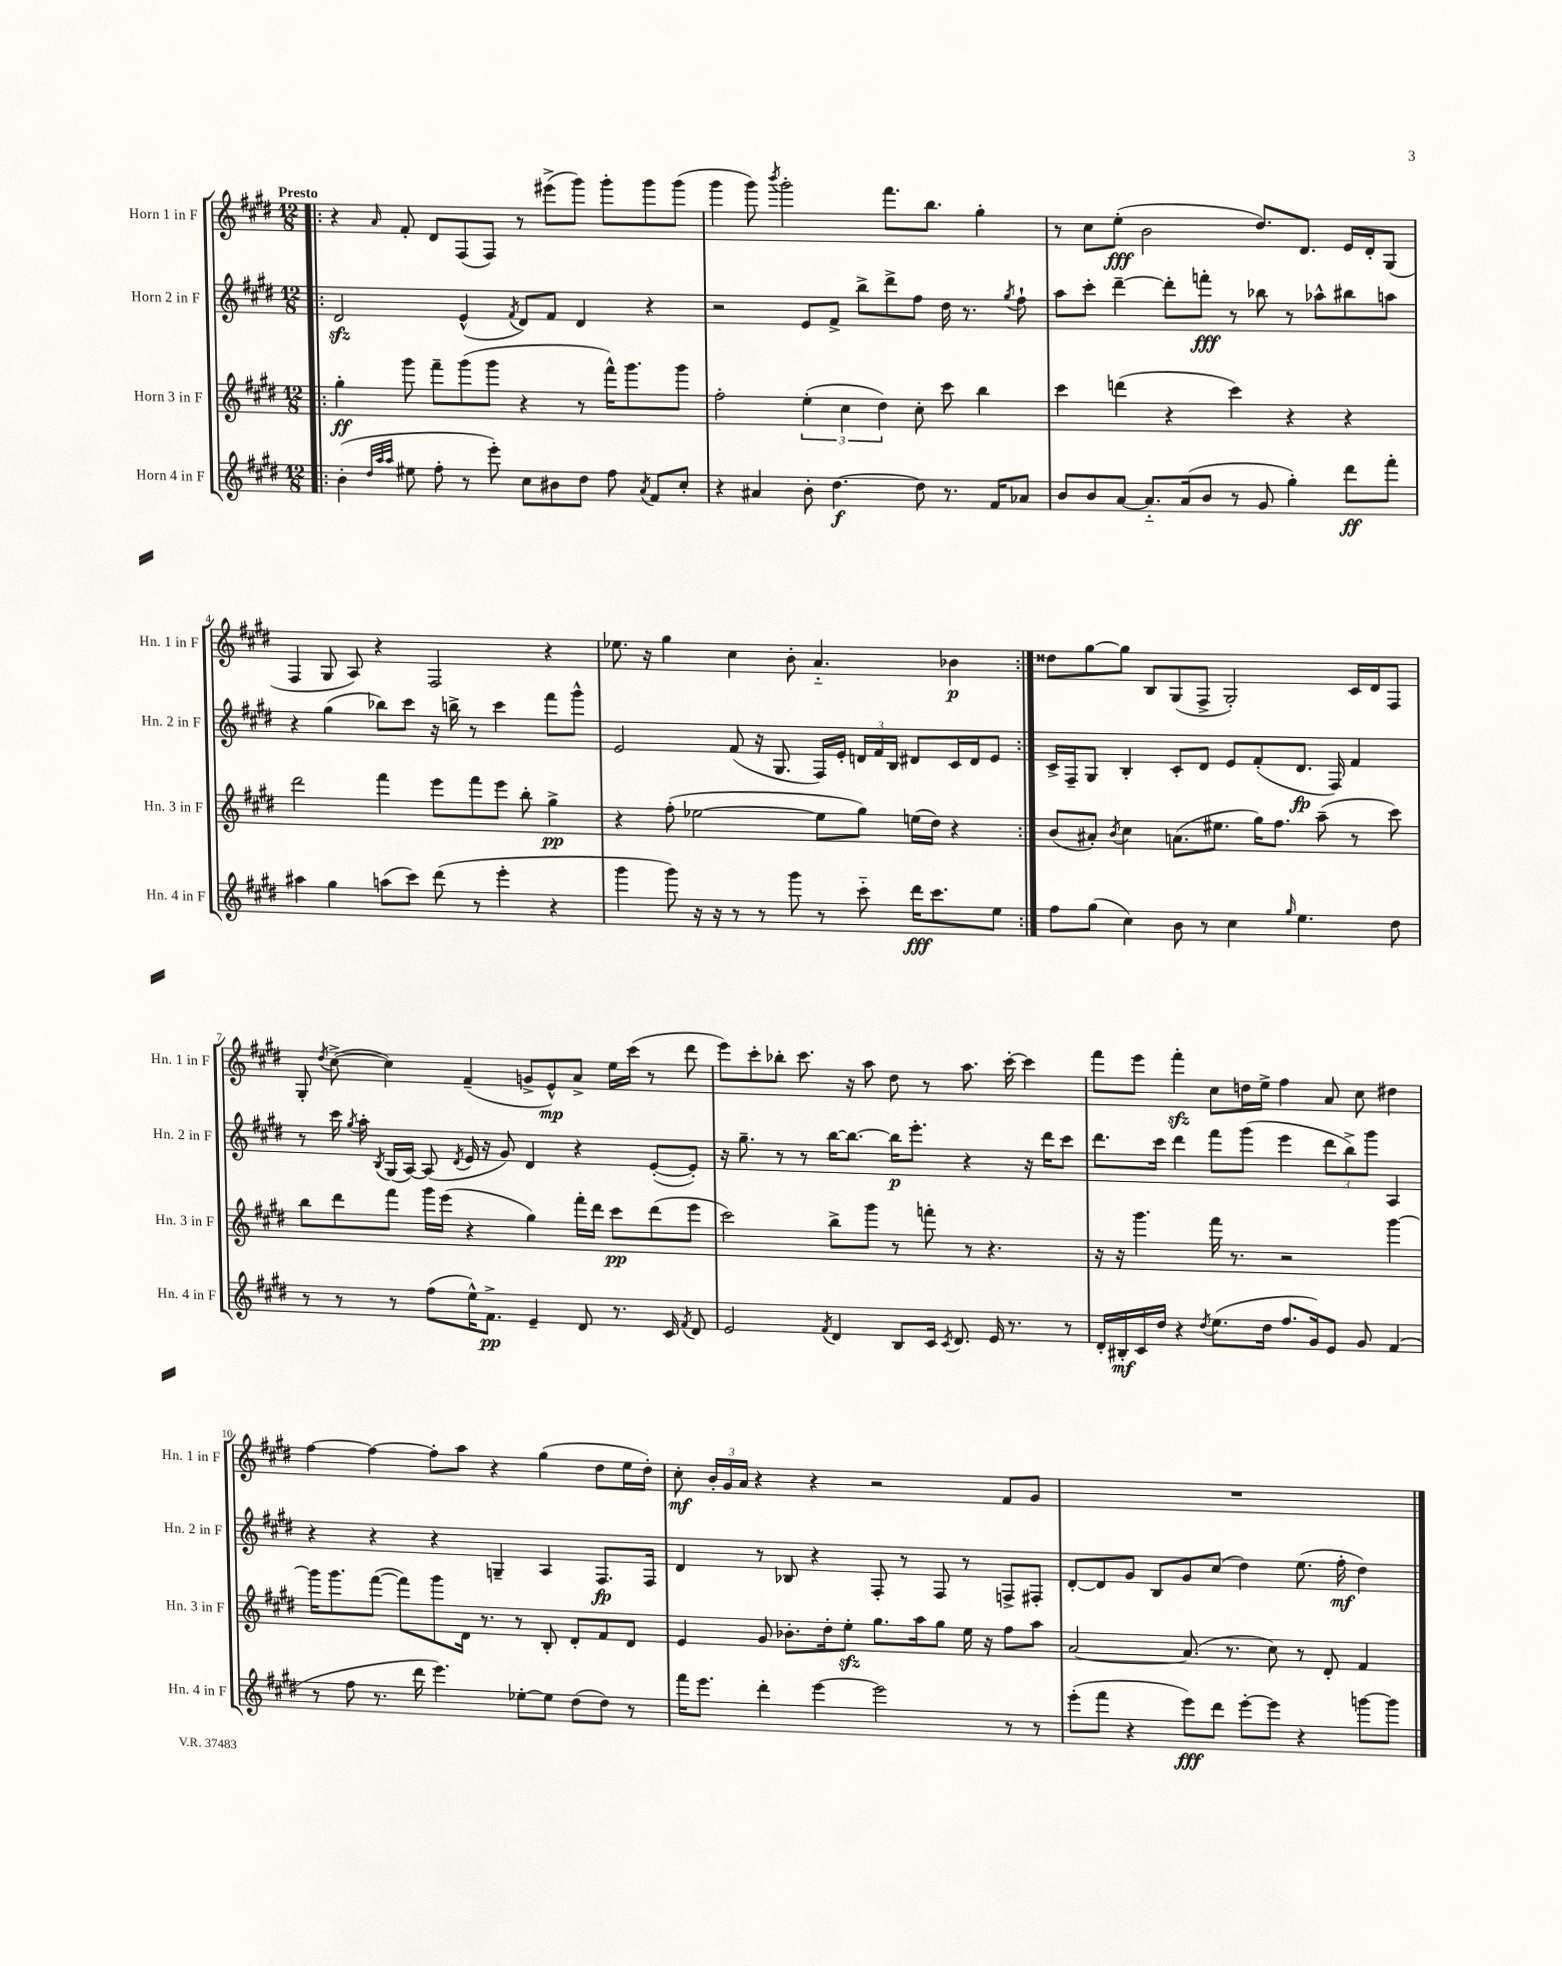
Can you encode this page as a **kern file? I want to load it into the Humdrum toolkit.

**kern	**dynam	**kern	**dynam	**kern	**dynam	**kern	**dynam
*part4	*part4	*part3	*part3	*part2	*part2	*part1	*part1
*staff4	*staff4	*staff3	*staff3	*staff2	*staff2	*staff1	*staff1
*I"Horn 4 in F	*	*I"Horn 3 in F	*	*I"Horn 2 in F	*	*I"Horn 1 in F	*
*I'Hn. 4 in F	*	*I'Hn. 3 in F	*	*I'Hn. 2 in F	*	*I'Hn. 1 in F	*
*clefG2	*	*clefG2	*	*clefG2	*	*clefG2	*
*k[f#c#g#d#]	*	*k[f#c#g#d#]	*	*k[f#c#g#d#]	*	*k[f#c#g#d#]	*
*M12/8	*	*M12/8	*	*M12/8	*	*M12/8	*
=1!|:	=1!|:	=1!|:	=1!|:	=1!|:	=1!|:	=1!|:	=1!|:
!	!	!	!	!	!	!LO:TX:a:B:t=Presto	!
(4b'\	.	4gg#'\	ff	2d#zz/	.	4r	.
32qqdd#/LLL	.	.	.	.	.	.	.
32qqaa/	.	.	.	.	.	.	.
32qqaa/JJJ	.	.	.	.	.	16qqa/	.
8ee#X\	.	8ggg#\	.	.	.	8f#'/	.
8ff#'\	.	8fff#~\L	.	.	.	8d#/L	.
8r	.	(8ggg#\	.	(4e^^/	.	(8F#/	.
8eee'\)	.	8ggg#\J	.	.	.	8F#/J)	.
.	.	.	.	8qf#/	.	.	.
8cc#\L	.	4r	.	8d#/L)	.	8r	.
8b#X\	.	.	.	8f#/J	.	(8eee#X^\L	.
8dd#\J	.	8r	.	4d#/	.	8ggg#\J)	.
8ff#\	.	16fff#^^\KL)	.	.	.	8ggg#'\L	.
.	.	8.ggg#\	.	.	.	.	.
8qa/	.	.	.	.	.	.	.
8f#/L	.	.	.	4r	.	8ggg#\	.
8cc#'/J	.	8ggg#\J	.	.	.	(8ggg#\J	.
=2	=2	=2	=2	=2	=2	=2	=2
4r	.	2ff#'\	.	2r	.	4ggg#\	.
4a#X/	.	.	.	.	.	8ggg#\)	.
.	.	.	.	.	.	8qbbb/	.
.	.	.	.	.	.	2ggg#'\	.
8b'\	.	(6ee'\	.	8e/L	.	.	.
[4.dd#\	f	.	.	8f#^/J	.	.	.
.	.	6cc#\	.	.	.	.	.
.	.	.	.	8bb^\L	.	.	.
.	.	6dd#\)	.	.	.	.	.
.	.	.	.	8ddd#^\	.	8.fff#\L	.
8dd#\]	.	8cc#'\	.	8ff#\J	.	.	.
.	.	.	.	.	.	8.bb\J	.
8.r	.	8ccc#\	.	16dd#\	.	.	.
.	.	.	.	8.r	.	.	.
.	.	4bb\	.	.	.	4gg#'\	.
16f#/KL	.	.	.	.	.	.	.
.	.	.	.	8qgg#/	.	.	.
8a-X/J	.	.	.	8ff#`\	.	.	.
=3	=3	=3	=3	=3	=3	=3	=3
8b/L	.	4ccc#\	.	8aa\L	.	8r	.
8b/	.	.	.	8ccc#'\J	.	8cc#\L	.
[8a/J	.	(4dddn\	.	[4ddd#~\	.	(8ee'\J	fff
8.a/L]	.	.	.	.	.	2b\	.
.	.	4r	.	8ddd#'\L]	.	.	.
(16a/k	.	.	.	.	.	.	.
8b/J	.	.	.	8fffn'\J	fff	.	.
8r	.	4ccc#\)	.	8r	.	.	.
8g#/	.	.	.	8bb-X\	.	8.dd#/L)	.
4gg#'\)	.	4r	.	8r	.	.	.
.	.	.	.	.	.	8.d#/J	.
.	.	.	.	8aa-X^^\L	.	.	.
8ddd#\L	ff	4r	.	8bb#X\	.	16e/LL	.
.	.	.	.	.	.	16d#'/J	.
8fff#'\J	.	.	.	8aan\J	.	(8G#/J	.
!!LO:LB:g=z
=4	=4	=4	=4	=4	=4	=4	=4
4aa#X\	.	2ddd#\	.	4r	.	4F#/	.
4gg#\	.	.	.	(4gg#\	.	8G#/	.
.	.	.	.	.	.	8A/)	.
(8aan\L	.	4fff#\	.	8bb-X\L)	.	4r	.
8ccc#\J)	.	.	.	8ccc#\J	.	.	.
(8ddd#\	.	8eee\L	.	16r	.	2F#/	.
.	.	.	.	16bbn^\	.	.	.
8r	.	8fff#\	.	8r	.	.	.
4eee'\	.	8eee\J	.	4ccc#\	.	.	.
.	.	8bb'\	.	.	.	.	.
4r	.	4gg#^\	pp	8fff#\L	.	4r	.
.	.	.	.	8ggg#^^\J	.	.	.
=5	=5	=5	=5	=5	=5	=5	=5
4ggg#\	.	4r	.	2e/	.	8.ee-X\	.
.	.	.	.	.	.	16r	.
8ggg#\)	.	(8ff#'\	.	.	.	4gg#\	.
16r	.	[2ee-X\	.	.	.	.	.
16r	.	.	.	.	.	.	.
8r	.	.	.	(8f#/	.	4cc#\	.
8r	.	.	.	16r	.	.	.
.	.	.	.	8.G#/	.	.	.
8ggg#\	.	.	.	.	.	8b'\	.
8r	.	8ee-\L]	.	16F#/LL)	.	4.a/	.
.	.	.	.	16e'/JJ	.	.	.
8ccc#\	.	8gg#\J)	.	24dn/LL	.	.	.
.	.	.	.	24f#/	.	.	.
.	.	.	.	24B/JJ	.	.	.
16ddd#\KL	fff	(16een\LL	.	8d#X/L	.	.	.
8.ccc#\	.	16dd#\JJ)	.	.	.	.	.
.	.	4r	.	16c#/L	.	4b-X\	p
.	.	.	.	16d#/J	.	.	.
8ee\J	.	.	.	8e/J	.	.	.
=6:|!	=6:|!	=6:|!	=6:|!	=6:|!	=6:|!	=6:|!	=6:|!
8ff#\L	.	(8b/L	.	16c#^/LL	.	8dd##X\L	.
.	.	.	.	16F#~/J	.	.	.
(8gg#\J	.	8a#X'/J)	.	8G#/J	.	[8gg#\	.
.	.	8qb/	.	.	.	.	.
4cc#\)	.	4cc#\	.	4B'/	.	8gg#\J]	.
.	.	.	.	.	.	8B/L	.
8b\	.	(8.an\L	.	8c#'/L	.	(8G#/	.
8r	.	.	.	8d#/J	.	8F#^/J	.
.	.	8.ee#X\J	.	.	.	.	.
4cc#\	.	.	.	8e/L	.	2G#'/)	.
.	.	16gg#\KL)	.	(8f#'/	.	.	.
.	.	8.ff#\J	.	.	.	.	.
16qqgg#/	.	.	.	.	.	.	.
4.ee\	.	.	.	8.d#/J	fp	.	.
.	.	(8aa~\	.	.	.	.	.
.	.	.	.	16F#/)	.	.	.
.	.	8r	.	4f#/	.	16c#/LL	.
.	.	.	.	.	.	16d#/J	.
8dd#\	.	8ccc#\)	.	.	.	8F#/J	.
!!LO:LB:g=z
=7	=7	=7	=7	=7	=7	=7	=7
8r	.	8bb\L	.	8r	.	8G#'/	.
.	.	.	.	.	.	8qdd#/	.
8r	.	8ddd#\	.	16ccc#\	.	([8cc#^\	.
.	.	.	.	8qgg#/	.	.	.
.	.	.	.	16aa'\	.	.	.
.	.	.	.	8qB/	.	.	.
8r	.	8fff#\J	.	(16G#/LL	.	4cc#\])	.
.	.	.	.	[16A/JJ)	.	.	.
(8ff#\L	.	16ggg#\LL	.	(8A/]	.	.	.
.	.	(16eee\JJ	.	.	.	.	.
.	.	.	.	8qd#/	.	.	.
16ee^^\K)	.	4r	.	16e/	.	(4f#~/	.
8.f#^\J	pp	.	.	16r	.	.	.
.	.	.	.	8g#/)	.	.	.
4e~/	.	4gg#\)	.	4d#/	.	8gn^/L	.
.	.	.	.	.	.	8e^^/)	mp
8d#/	.	16fff#'\LL	.	4r	.	8a^/J	.
.	.	16ddd#\JJ	.	.	.	.	.
8.r	.	8ccc#\L	pp	.	.	16ee\LL	.
.	.	.	.	.	.	(16ccc#\JJ	.
.	.	(8ddd#\	.	([8e'/L	.	8r	.
16c#/	.	.	.	.	.	.	.
8qf#/	.	.	.	.	.	.	.
8d#/	.	8eee\J	.	8e'/J])	.	8ddd#\	.
=8	=8	=8	=8	=8	=8	=8	=8
2e/	.	2ccc#\)	.	16r	.	8eee\L)	.
.	.	.	.	8.gg#~\	.	.	.
.	.	.	.	.	.	8ccc#'\	.
.	.	.	.	8r	.	8bb-X'\J	.
.	.	.	.	8r	.	8.ccc#\	.
8qf#/	.	.	.	.	.	.	.
4d#/	.	8bb^\L	.	[16bb\KL	.	.	.
.	.	.	.	8.bb\J_	.	16r	.
.	.	8ggg#\J	.	.	.	8aa\	.
8B/L	.	8r	.	16bb\KL]	p	8dd#\	.
.	.	.	.	8.eee'\J	.	.	.
16c#/Jk	.	8fffn'\	.	.	.	8r	.
8qc#/	.	.	.	.	.	.	.
8.d#/	.	.	.	.	.	.	.
.	.	8r	.	4r	.	8.aa\	.
16e/	.	4.r	.	.	.	.	.
8.r	.	.	.	.	.	[16ccc#'\	.
.	.	.	.	16r	.	4ccc#\]	.
.	.	.	.	16ddd#\KL	.	.	.
8r	.	.	.	8ccc#\J	.	.	.
=9	=9	=9	=9	=9	=9	=9	=9
16d#'/LL	.	16r	.	8.ddd#\L	.	8fff#\L	.
16B#X'/	mf	16r	.	.	.	.	.
16c#/	.	4.ggg#\	.	.	.	8eee\J	.
16dd#/JJ	.	.	.	16ccc#\Jk	.	.	.
4r	.	.	.	4ddd#\	.	4fff#zz'\	.
8qdd#/	.	.	.	.	.	.	.
(8.ee\L	.	16fff#\	.	8fff#\L	.	8cc#\L	.
.	.	8.r	.	.	.	.	.
.	.	.	.	(8ggg#\J	.	16ddn\L	.
16dd#\Jk	.	.	.	.	.	16ee^\JJ	.
8.ff#/L	.	2r	.	4eee\	.	4ff#\	.
16g#/k)	.	.	.	.	.	.	.
8e/J	.	.	.	12ddd#\L	.	8a/	.
.	.	.	.	12bb^\)	.	.	.
8g#/	.	.	.	.	.	8cc#\	.
.	.	.	.	12ggg#\J	.	.	.
(4f#/	.	[4ggg#\	.	4A/	.	4dd#X\	.
!!LO:LB:g=z
=10	=10	=10	=10	=10	=10	=10	=10
8r	.	16ggg#\KL]	.	4r	.	[4ff#\	.
.	.	8.ggg#\	.	.	.	.	.
8ff#\	.	.	.	.	.	.	.
8.r	.	([8fff#\J	.	4r	.	4ff#\_	.
.	.	8fff#\L])	.	.	.	.	.
16ddd#\	.	.	.	.	.	.	.
4.eee\)	.	8ggg#\	.	4r	.	8ff#'\L]	.
.	.	16d#\Jk	.	.	.	8aa\J	.
.	.	8.r	.	.	.	.	.
.	.	.	.	4Gn~/	.	4r	.
[8ee-X'\L	.	8r	.	.	.	.	.
8ee-\J]	.	8B'/	.	4A/	.	(4gg#\	.
(8dd#\L	.	8d#'/L	.	.	.	.	.
8dd#\J)	.	8f#/	.	8.F#/L	fp	8dd#\L	.
8r	.	8d#/J	.	.	.	16ee\L	.
.	.	.	.	16F#/Jk	.	16dd#'\JJ)	.
=11	=11	=11	=11	=11	=11	=11	=11
16fff#\KL	.	4e/	.	4d#/	.	8cc#'\	mf
8.eee\J	.	.	.	.	.	.	.
.	.	.	.	.	.	24b'/LL	.
.	.	.	.	.	.	24g#/	.
.	.	.	.	.	.	24a/JJ	.
4ddd#'\	.	8g#/	.	8r	.	4r	.
.	.	8.b-X'\L	.	8B-X/	.	.	.
[4eee\	.	.	.	4r	.	4r	.
.	.	16dd#'\k	.	.	.	.	.
.	.	8eezz'\J	.	.	.	.	.
2eee\]	.	8.gg#\L	.	8F#'/	.	2r	.
.	.	.	.	8r	.	.	.
.	.	16aa\k	.	.	.	.	.
.	.	8gg#\J	.	8F#/	.	.	.
.	.	16ee\	.	8r	.	.	.
.	.	16r	.	.	.	.	.
8r	.	8ff#\L	.	8Fn^/L	.	8f#/L	.
8r	.	8aa\J	.	8F#X'/J	.	8g#/J	.
=12	=12	=12	=12	=12	=12	=12	=12
(8eee'\L	.	[2a/	.	[8d#'/L	.	1.r	.
8fff#\J	.	.	.	8d#/]	.	.	.
4r	.	.	.	8g#/J	.	.	.
.	.	.	.	8B/L	.	.	.
8eee\L)	fff	(8.a/]	.	8g#/	.	.	.
8ddd#\J	.	.	.	(8cc#/J	.	.	.
.	.	8.r	.	.	.	.	.
[8eee'\L	.	.	.	4dd#\)	.	.	.
8eee\J]	.	8cc#\)	.	.	.	.	.
4r	.	8r	.	(8.ee\	.	.	.
.	.	8d#'/	.	.	.	.	.
.	.	.	.	16ff#'\	mf	.	.
[8gggn\L	.	4f#/	.	4dd#\)	.	.	.
8ggg\J]	.	.	.	.	.	.	.
==	==	==	==	==	==	==	==
*-	*-	*-	*-	*-	*-	*-	*-
